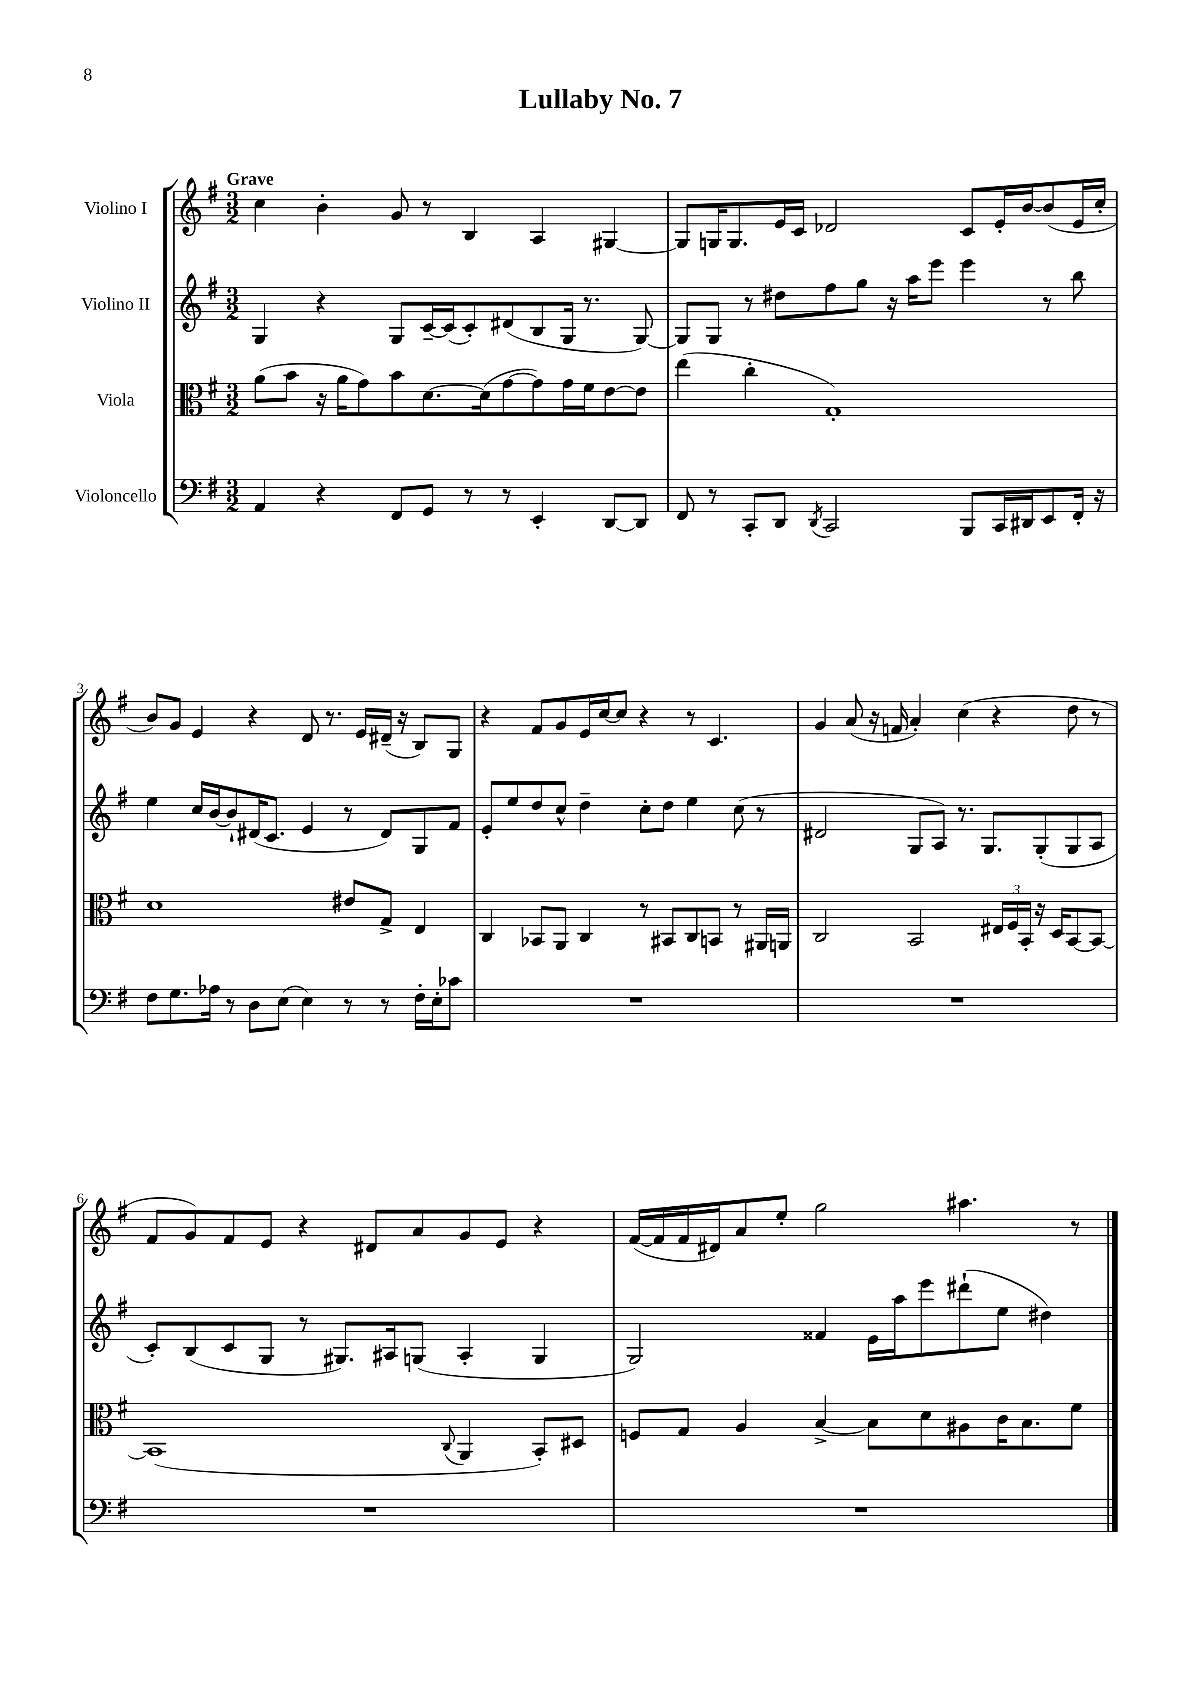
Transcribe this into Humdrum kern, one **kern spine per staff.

**kern	**kern	**kern	**kern
*staff4	*staff3	*staff2	*staff1
*clefF4	*clefC3	*clefG2	*clefG2
*k[f#]	*k[f#]	*k[f#]	*k[f#]
*M3/2	*M3/2	*M3/2	*M3/2
4AA	(8a	4G	4cc
.	8b	.	.
4r	16r	4r	4b'
.	16a	.	.
.	8g)	.	.
8FF#	8b	8G	8g
8GG	[8.d	[16c~	8r
.	.	(16c]	.
8r	.	8c')	4B
.	(16d]	.	.
8r	[8g	(8d#	.
4EE'	8g])	8B	4A
.	16g	16G	.
.	16f#	8.r	.
[8DD	[8e	.	[4G#
8DD]	8e]	[8G)	.
=	=	=	=
8FF#	(4ee	8G]	8G#]
8r	.	8G	16G
.	.	.	8.G
8CC'	4cc'	8r	.
8DD	.	8dd#	16e
.	.	.	16c
8qDD	.	.	.
2CC	1G')	8ff#	2d-
.	.	8gg	.
.	.	16r	.
.	.	16aa	.
.	.	8eee	.
8BBB	.	4eee	8c
16CC	.	.	16e'
16DD#	.	.	[16b
8EE	.	8r	(8b]
16FF#'	.	8bb	16e
16r	.	.	16cc'
=	=	=	=
8F#	1d	4ee	8b)
8.G	.	.	8g
.	.	16cc	4e
16A-	.	[16b	.
8r	.	8b`]	.
8D	.	(16d#	4r
.	.	8.c	.
(8E	.	.	.
4E)	.	4e	8d
.	.	.	8.r
8r	8e#	8r	.
.	.	.	16e
8r	8G^	8d#)	(16d#~
.	.	.	16r
16F#'	4E	8G	8B)
16E'	.	.	.
8c-	.	8f#	8G
=	=	=	=
1.r	4C	8e'	4r
.	.	8ee	.
.	8BB-	8dd	8f#
.	8AA	8cc^^	8g
.	4C	4dd~	16e
.	.	.	[16cc
.	.	.	8cc]
.	8r	8cc'	4r
.	8BB#	8dd	.
.	8C	4ee	8r
.	8BB	.	4.c
.	8r	(8cc	.
.	16AA#	8r	.
.	16AA	.	.
=	=	=	=
1.r	2C	2d#	4g
.	.	.	(8a
.	.	.	16r
.	.	.	16f
.	2BB	8G	4a')
.	.	8A)	.
.	.	8.r	(4cc
.	.	8.G	.
.	24E#	.	4r
.	24F#	.	.
.	24BB'	.	.
.	16r	(8G'	.
.	16D	.	.
.	[8BB	8G	8dd
.	8BB_	8A	8r
=	=	=	=
1.r	(1BB]	8c')	8f#
.	.	(8B	8g)
.	.	8c	8f#
.	.	8G	8e
.	.	8r	4r
.	.	8.G#)	.
.	.	.	8d#
.	.	16A#	.
.	.	(8G	8a
.	8qqC	.	.
.	4AA	4A#'	8g
.	.	.	8e
.	8BB')	4G	4r
.	8D#	.	.
=	=	=	=
1.r	8F	2G)	([16f#
.	.	.	16f#]
.	8G	.	16f#
.	.	.	16d#)
.	4A	.	8a
.	.	.	8ee'
.	[4B^	4f##	2gg
.	8B]	16e	.
.	.	16aa	.
.	8d	8eee	.
.	8A#	(8ddd#`	4.aa#
.	16c	8ee	.
.	8.B	.	.
.	.	4dd#)	.
.	8f#	.	8r
==	==	==	==
*-	*-	*-	*-
